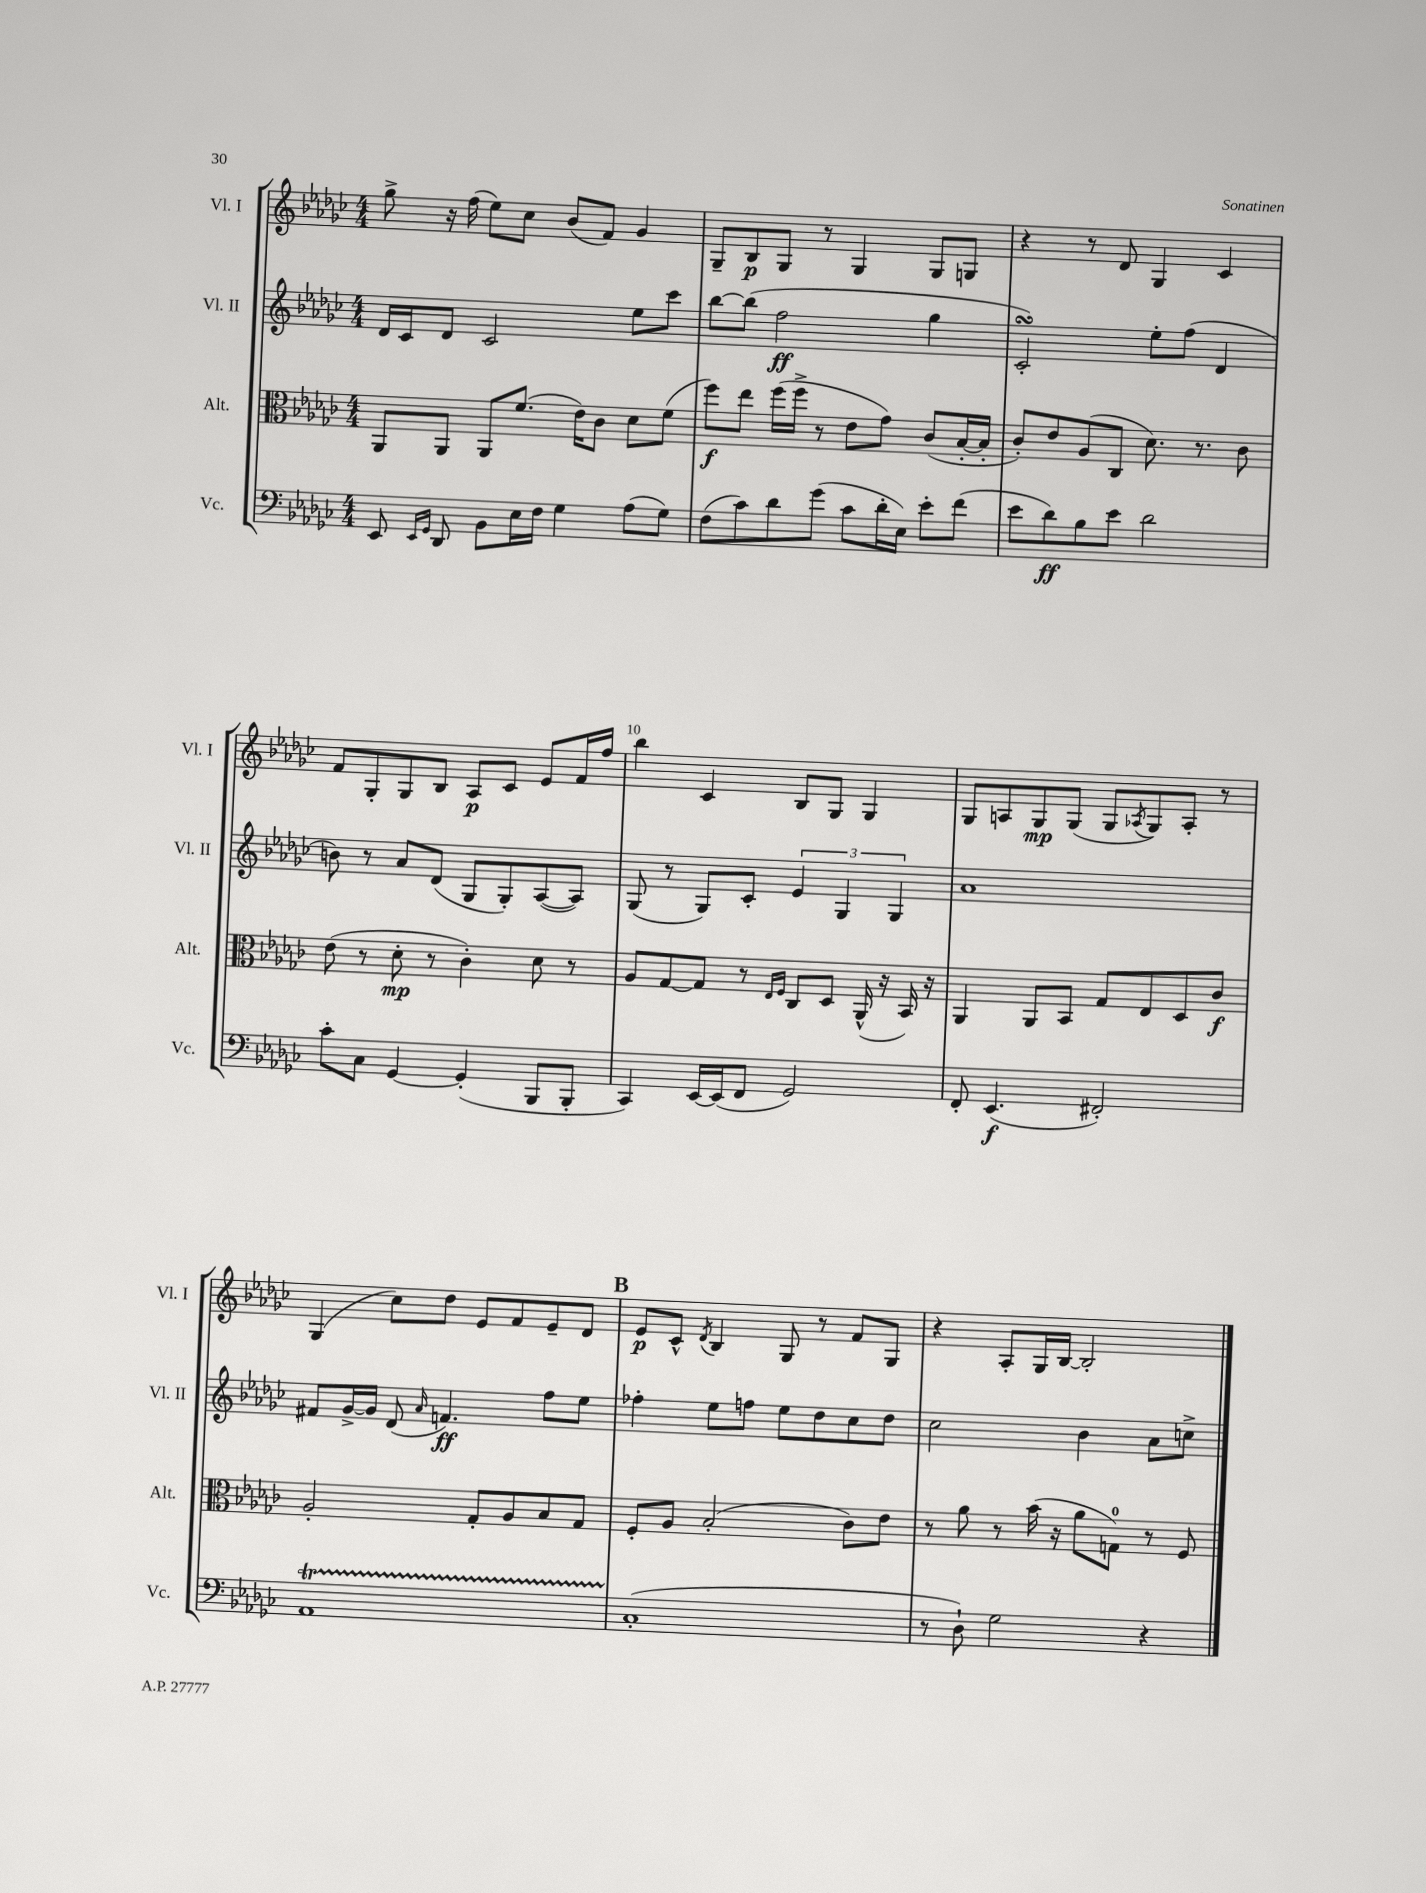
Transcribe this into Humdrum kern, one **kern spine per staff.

**kern	**dynam	**kern	**dynam	**kern	**dynam	**kern	**dynam
*part4	*part4	*part3	*part3	*part2	*part2	*part1	*part1
*staff4	*staff4	*staff3	*staff3	*staff2	*staff2	*staff1	*staff1
*I"Vc.	*	*I"Alt.	*	*I"Vl. II	*	*I"Vl. I	*
*I'Vc.	*	*I'Alt.	*	*I'Vl. II	*	*I'Vl. I	*
*clefF4	*	*clefC3	*	*clefG2	*	*clefG2	*
*k[b-e-a-d-g-c-]	*	*k[b-e-a-d-g-c-]	*	*k[b-e-a-d-g-c-]	*	*k[b-e-a-d-g-c-]	*
*M4/4	*	*M4/4	*	*M4/4	*	*M4/4	*
=6	=6	=6	=6	=6	=6	=6	=6
8EE-/	.	8AA-/L	.	16d-/LL	.	8gg-^\	.
.	.	.	.	16c-/J	.	.	.
16qqEE-/LL	.	.	.	.	.	.	.
16qqGG-/JJ	.	.	.	.	.	.	.
8DD-/	.	8AA-/J	.	8d-/J	.	16r	.
.	.	.	.	.	.	(16ff\	.
8BB-\L	.	8AA-/L	.	2c-/	.	8ee-\L)	.
16E-\L	.	(8.f/J	.	.	.	8cc-\J	.
16F\JJ	.	.	.	.	.	.	.
4G-\	.	.	.	.	.	(8b-/L	.
.	.	16e-\KL)	.	.	.	.	.
.	.	8c-\J	.	.	.	8f/J)	.
(8A-\L	.	8d-\L	.	8ee-\L	.	4g-/	.
8G-\J)	.	(8f\J	.	8ccc-\J	.	.	.
=7	=7	=7	=7	=7	=7	=7	=7
(8F\L	.	8ff\L)	f	[8bb-\L	.	8G-~/L	.
8c-\)	.	8ee-\J	.	(8bb-\J]	.	8B-/	p
8d-\	.	(16ff\LL	.	2ff\	ff	8G-/J	.
.	.	16ff^\JJ	.	.	.	.	.
(8g-\J	.	8r	.	.	.	8r	.
8c-\L	.	8e-\L	.	.	.	4G-/	.
16d-'\L	.	8g-\J)	.	.	.	.	.
16E-\JJ)	.	.	.	.	.	.	.
8e-'\L	.	(8c-/L	.	4gg-\	.	8G-/L	.
(8f\J	.	[16B-'/L	.	.	.	8Gn/J	.
.	.	16B-'/JJ]	.	.	.	.	.
=8	=8	=8	=8	=8	=8	=8	=8
8e-\L	.	8c-'/L)	.	2c-sSSs'/)	.	4r	.
8d-\)	ff	8e-/	.	.	.	.	.
8B-\	.	(8A-/	.	.	.	8r	.
8e-\J	.	8C-/J	.	.	.	8d-/	.
2d-\	.	8.d-\)	.	8ee-'\L	.	4G-/	.
.	.	.	.	(8ff\J	.	.	.
.	.	8.r	.	.	.	.	.
.	.	.	.	4d-/	.	4c-/	.
.	.	8c-\	.	.	.	.	.
!!LO:LB:g=z
=9	=9	=9	=9	=9	=9	=9	=9
8c-'\L	.	(8e-\	.	8bn\)	.	8f/L	.
8C-\J	.	8r	.	8r	.	8G-'/	.
[4GG-/	.	8d-'\	mp	8a-/L	.	8G-/	.
.	.	8r	.	(8d-/J	.	8B-/J	.
(4GG-'/]	.	4c-'\)	.	8G-/L	.	8A-/L	p
.	.	.	.	8G-'/)	.	8c-/J	.
8BBB-/L	.	8d-\	.	([8A-/	.	8e-/L	.
8BBB-'/J	.	8r	.	8A-/J])	.	16f/L	.
.	.	.	.	.	.	16ff/JJ	.
=10	=10	=10	=10	=10	=10	=10	=10
4CC-/)	.	8A-/L	.	(8G-/	.	4bb-\	.
.	.	[8G-/	.	8r	.	.	.
[16EE-/LL	.	8G-/J]	.	8G-/L)	.	4c-/	.
(16EE-/J]	.	.	.	.	.	.	.
8FF/J	.	8r	.	8c-'/J	.	.	.
.	.	16qqE-/LL	.	.	.	.	.
.	.	16qqF/JJ	.	.	.	.	.
2GG-/)	.	8C-/L	.	6e-/	.	8B-/L	.
.	.	8D-/J	.	.	.	8G-/J	.
.	.	.	.	6G-/	.	.	.
.	.	(16AA-^^/	.	.	.	4G-/	.
.	.	16r	.	.	.	.	.
.	.	.	.	6G-/	.	.	.
.	.	16BB-/)	.	.	.	.	.
.	.	16r	.	.	.	.	.
=11	=11	=11	=11	=11	=11	=11	=11
8FF'/	.	4AA-/	.	1a-	.	8G-/L	.
(4.EE-/	f	.	.	.	.	8An/	.
.	.	8AA-/L	.	.	.	8G-/	mp
.	.	8BB-/J	.	.	.	(8G-/J	.
2FF#X'/)	.	8G-/L	.	.	.	8G-/L	.
.	.	.	.	.	.	8qA-X/	.
.	.	8E-/	.	.	.	8G-/)	.
.	.	8D-/	.	.	.	8A-'/J	.
.	.	8c-/J	f	.	.	8r	.
!!LO:LB:g=z
=12	=12	=12	=12	=12	=12	=12	=12
1AA-T	.	2A-'/	.	8f#X/L	.	(4G-/	.
.	.	.	.	[16g-^/L	.	.	.
.	.	.	.	16g-/JJ]	.	.	.
.	.	.	.	(8d-/	.	8cc-\L)	.
.	.	.	.	16qqa-/	.	.	.
.	.	.	.	4.fn/)	ff	8dd-\J	.
.	.	8G-'/L	.	.	.	8e-/L	.
.	.	8A-/	.	.	.	8f/	.
.	.	8B-/	.	8ff\L	.	8e-~/	.
.	.	8G-/J	.	8ee-\J	.	8d-/J	.
!!LO:REH:place=s1:t=B
=13	=13	=13	=13	=13	=13	=13	=13
(1C-'	.	8F'/L	.	4ff-X'\	.	8e-/L	p
.	.	8A-/J	.	.	.	8c-^^/J	.
.	.	.	.	.	.	8qd-/	.
.	.	(2B-'/	.	8ee-\L	.	4B-/	.
.	.	.	.	8ffn\J	.	.	.
.	.	.	.	8ee-\L	.	8G-/	.
.	.	.	.	8dd-\	.	8r	.
.	.	8c-\L)	.	8cc-\	.	8f/L	.
.	.	8e-\J	.	8dd-\J	.	8G-/J	.
=14	=14	=14	=14	=14	=14	=14	=14
8r	.	8r	.	2cc-\	.	4r	.
8D-`\)	.	8a-\	.	.	.	.	.
2G-\	.	8r	.	.	.	8A-'/L	.
.	.	(16b-\	.	.	.	16G-/L	.
.	.	16r	.	.	.	[16B-/JJ	.
.	.	8a-\L	.	4b-\	.	2B-'/]	.
.	.	8Gn\J)	.	.	.	.	.
4r	.	8r	.	8a-\L	.	.	.
.	.	8F/	.	8ccn^\J	.	.	.
==	==	==	==	==	==	==	==
*-	*-	*-	*-	*-	*-	*-	*-
